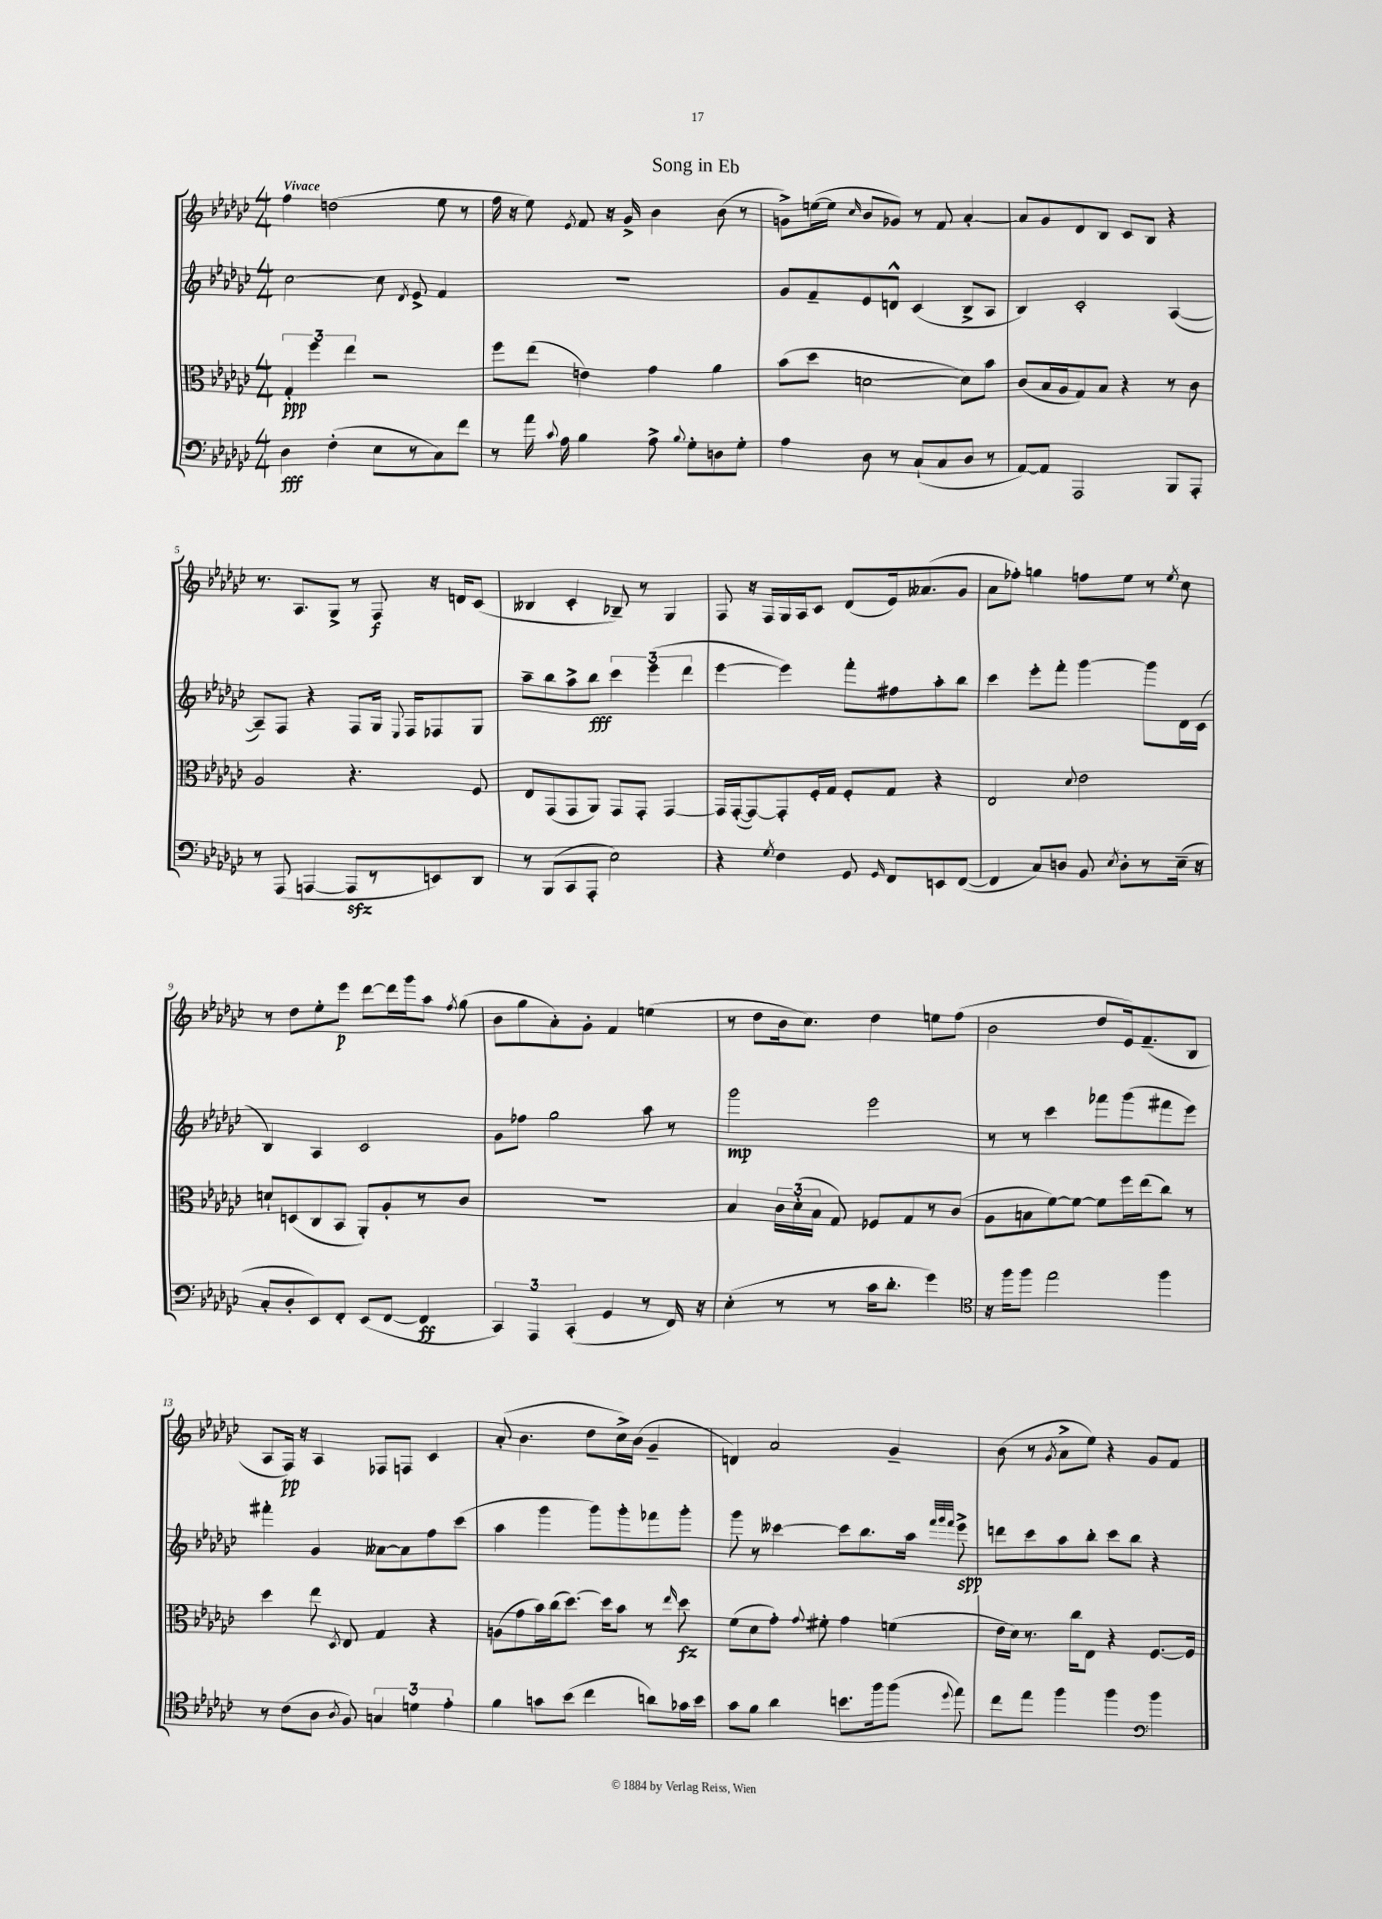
\header { title = "Song in Eb" }
<<
\new StaffGroup <<
\new Staff = "s0" {
    \clef treble \key ges \major \numericTimeSignature \time 4/4 \tempo "Vivace"
    \autoBeamOff f''4 d''2( ees''8 r8 |
    f''16 r16 ees''8) \acciaccatura { ees'8 } f'8 r16 ges'16-> bes'4 bes'8( r8 |
    g'8[->) e''16~( e''16] \grace { ces''16 } bes'8[ ges'8]) r8 f'8 aes'4~-. |
    aes'8[ ges'8 des'8 bes8] ces'8[ bes8] r4 |
    r8. aes8.[ ges8]-> r8 f8\f r16 d'16[ ces'8]( |
    beses4 ces'4-. bes8--) r8 ges4 |
    f8 r16 f16[ ges16 aes16 ces'8] des'8[( ees'16) aeses'8.( ges'8] |
    aes'8[ fes''8]-.) g''4 f''8[ ees''8] r8 \acciaccatura { ees''8 } ces''8 |
    r8 des''8[ ees''8-. ees'''8]\p des'''8[~ des'''16 ges'''16 aes''8] \acciaccatura { f''8 } ges''8( |
    bes'8[ ges''8 aes'8-.) ges'8]-. f'4 e''4( |
    r8 des''8[ bes'16 ces''8.]) des''4 e''8[ f''8]( |
    bes'2 des''8[ ees'16) f'8.--( bes8] |
    aes8[ f16]\pp) r16 aes4 fes8[ f8] ces'4 |
    aes'8-.( bes'4. des''8[ ces''16->) bes'16]( ges'4-- |
    d'4) aes'2 ges'4-- |
    bes'8( r8 \acciaccatura { ges'8 } aes'8[-> ees''8]) r4 ges'8[ f'8] \bar "|." |
}
\new Staff = "s1" {
    \clef treble \key ges \major \numericTimeSignature \time 4/4
    \autoBeamOff ces''2~ ces''8 \acciaccatura { des'8 } ees'8-> f'4 |
    R1 |
    ges'8[ f'8-- ees'8 d'8]-^ ces'4( bes8[-> aes8] |
    bes4) ces'2-. aes4~( |
    aes8[--) f8] r4 f8[ ges16] \appoggiatura { ees8 } f16[ fes8 ges8] |
    aes''8[-- bes''8 aes''8-> bes''8]\fff \tuplet 3/2 { ces'''4 ees'''4( des'''4 } |
    ees'''4~ ees'''4) f'''8[-. fis''8 aes''8-. bes''8] |
    ces'''4 ees'''8[-. f'''8]-. ges'''4~ ges'''8[ des'16 ces'16]( |
    bes4) aes4 ces'2 |
    ges'8[ fes''8] ges''2 aes''8 r8 |
    ges'''2\mp ees'''2 |
    r8 r8 ces'''4 fes'''8[ ges'''8( fis'''8 ees'''8]) |
    fis'''4-. ges'4 aeses'8[~ aeses'8 f''8 ces'''8]( |
    aes''4 ges'''4 ges'''8[) ges'''8-. fes'''8 ges'''8]-. |
    ges'''8 r8 ceses'''4~ ceses'''8[ bes''8. aes''16] \grace { f'''32[ ges'''32 f'''32] } ees'''8->\spp |
    d'''8[ ces'''8 aes''8 bes''8]-. ces'''8[ bes''8] r4 \bar "|." |
}
\new Staff = "s2" {
    \clef alto \key ges \major \numericTimeSignature \time 4/4
    \autoBeamOff \tuplet 3/2 { ges4-.\ppp f''4 ees''4 } r2 |
    f''8[ ees''8]( e'4) ges'4 aes'4 |
    bes'8[( des''8] d'2~ d'8[) bes'8] |
    ces'8[( bes16 aes16 ges8) bes8] r4 r8 ces'8 |
    aes2 r4. f8 |
    ees8[ ges,8( ges,8 aes,8]) ges,8[ ges,8]-. ges,4~ |
    ges,16[ ges,16~-.( ges,8~) ges,8-. f16-. ges16] f8[-. ges8] r4 |
    ees2 \appoggiatura { des'8 } ees'2 |
    d'8[-! d8( ces8 bes,8] aes,8[-.) aes8-. r8 ces'8] |
    R1 |
    bes4 \tuplet 3/2 { ces'16[ des'16-.( bes16] } ges8) fes8[ ges8 r8 ces'8]( |
    aes8[ b8 f'8~) f'8]~ f'8[ f''16 ees''16( ces''8]) r8 |
    des''4 ees''8 \acciaccatura { des8 } ees8 ges4 r4 |
    a8[( ges'8 bes'16) ces''16( des''8.]~) des''16[ bes'8] r8 \grace { ees''16 } des''8\fz |
    f'8[( des'8 ges'8]-.) \appoggiatura { ges'8 } fis'8-. ges'4 f'4( |
    ees'16[ des'16]) r8. ces''16[ ees8] r4 f8.[~ f16] \bar "|." |
}
\new Staff = "s3" {
    \clef bass \key ges \major \numericTimeSignature \time 4/4
    \autoBeamOff des4\fff f4-.( ees8[ r8 ces8) f'8] |
    r8 aes'16 \appoggiatura { ces'8 } aes16 bes4 aes8-> \appoggiatura { bes8 } ges8[-. d8 ges8]-. |
    aes4 des8 r8 ces8[-!( ces8 des8] r8 |
    aes,8[~) aes,8] aes,,2 bes,,8[ aes,,8]-. |
    r8 aes,,8( a,,4~ a,,8[\sfz r8 e,8) des,8] |
    r8 bes,,8[( ces,8 aes,,8]-. ees2) |
    r4 \acciaccatura { ges8 } f4 ges,8 \grace { ges,16 } f,8[ e,8 f,8]~( |
    f,4 ces8[) d8] bes,8 \acciaccatura { ees8 } d8[-. r8 ees16]--( r16 |
    ces8[-. des8-. ees,8) f,8]-. ees,8[( f,8]~ f,4\ff |
    \tuplet 3/2 { ces,4) aes,,4 ces,4-.( } ges,4 r8 f,16) r16 |
    ees4-.( r8 r8 ces'16[ des'8.]-. ges'4) |
    \clef tenor r16 f''16[ f''8] ees''2 f''4 |
    r8 ces'8[( aes8] \acciaccatura { aes8 } f8) \tuplet 3/2 { g4 d'4 ees'4-. } |
    f'4 g'8[ bes'8]( ces''4 a'8[) ges'16 bes'16] |
    ges'8[ f'8] aes'4 b'8.[ f''16 f''8]( \appoggiatura { des''8 } ees''8) |
    ces''8[ ees''8] f''4 f''4 \clef bass bes'4 \bar "|." |
}
>>
>>
